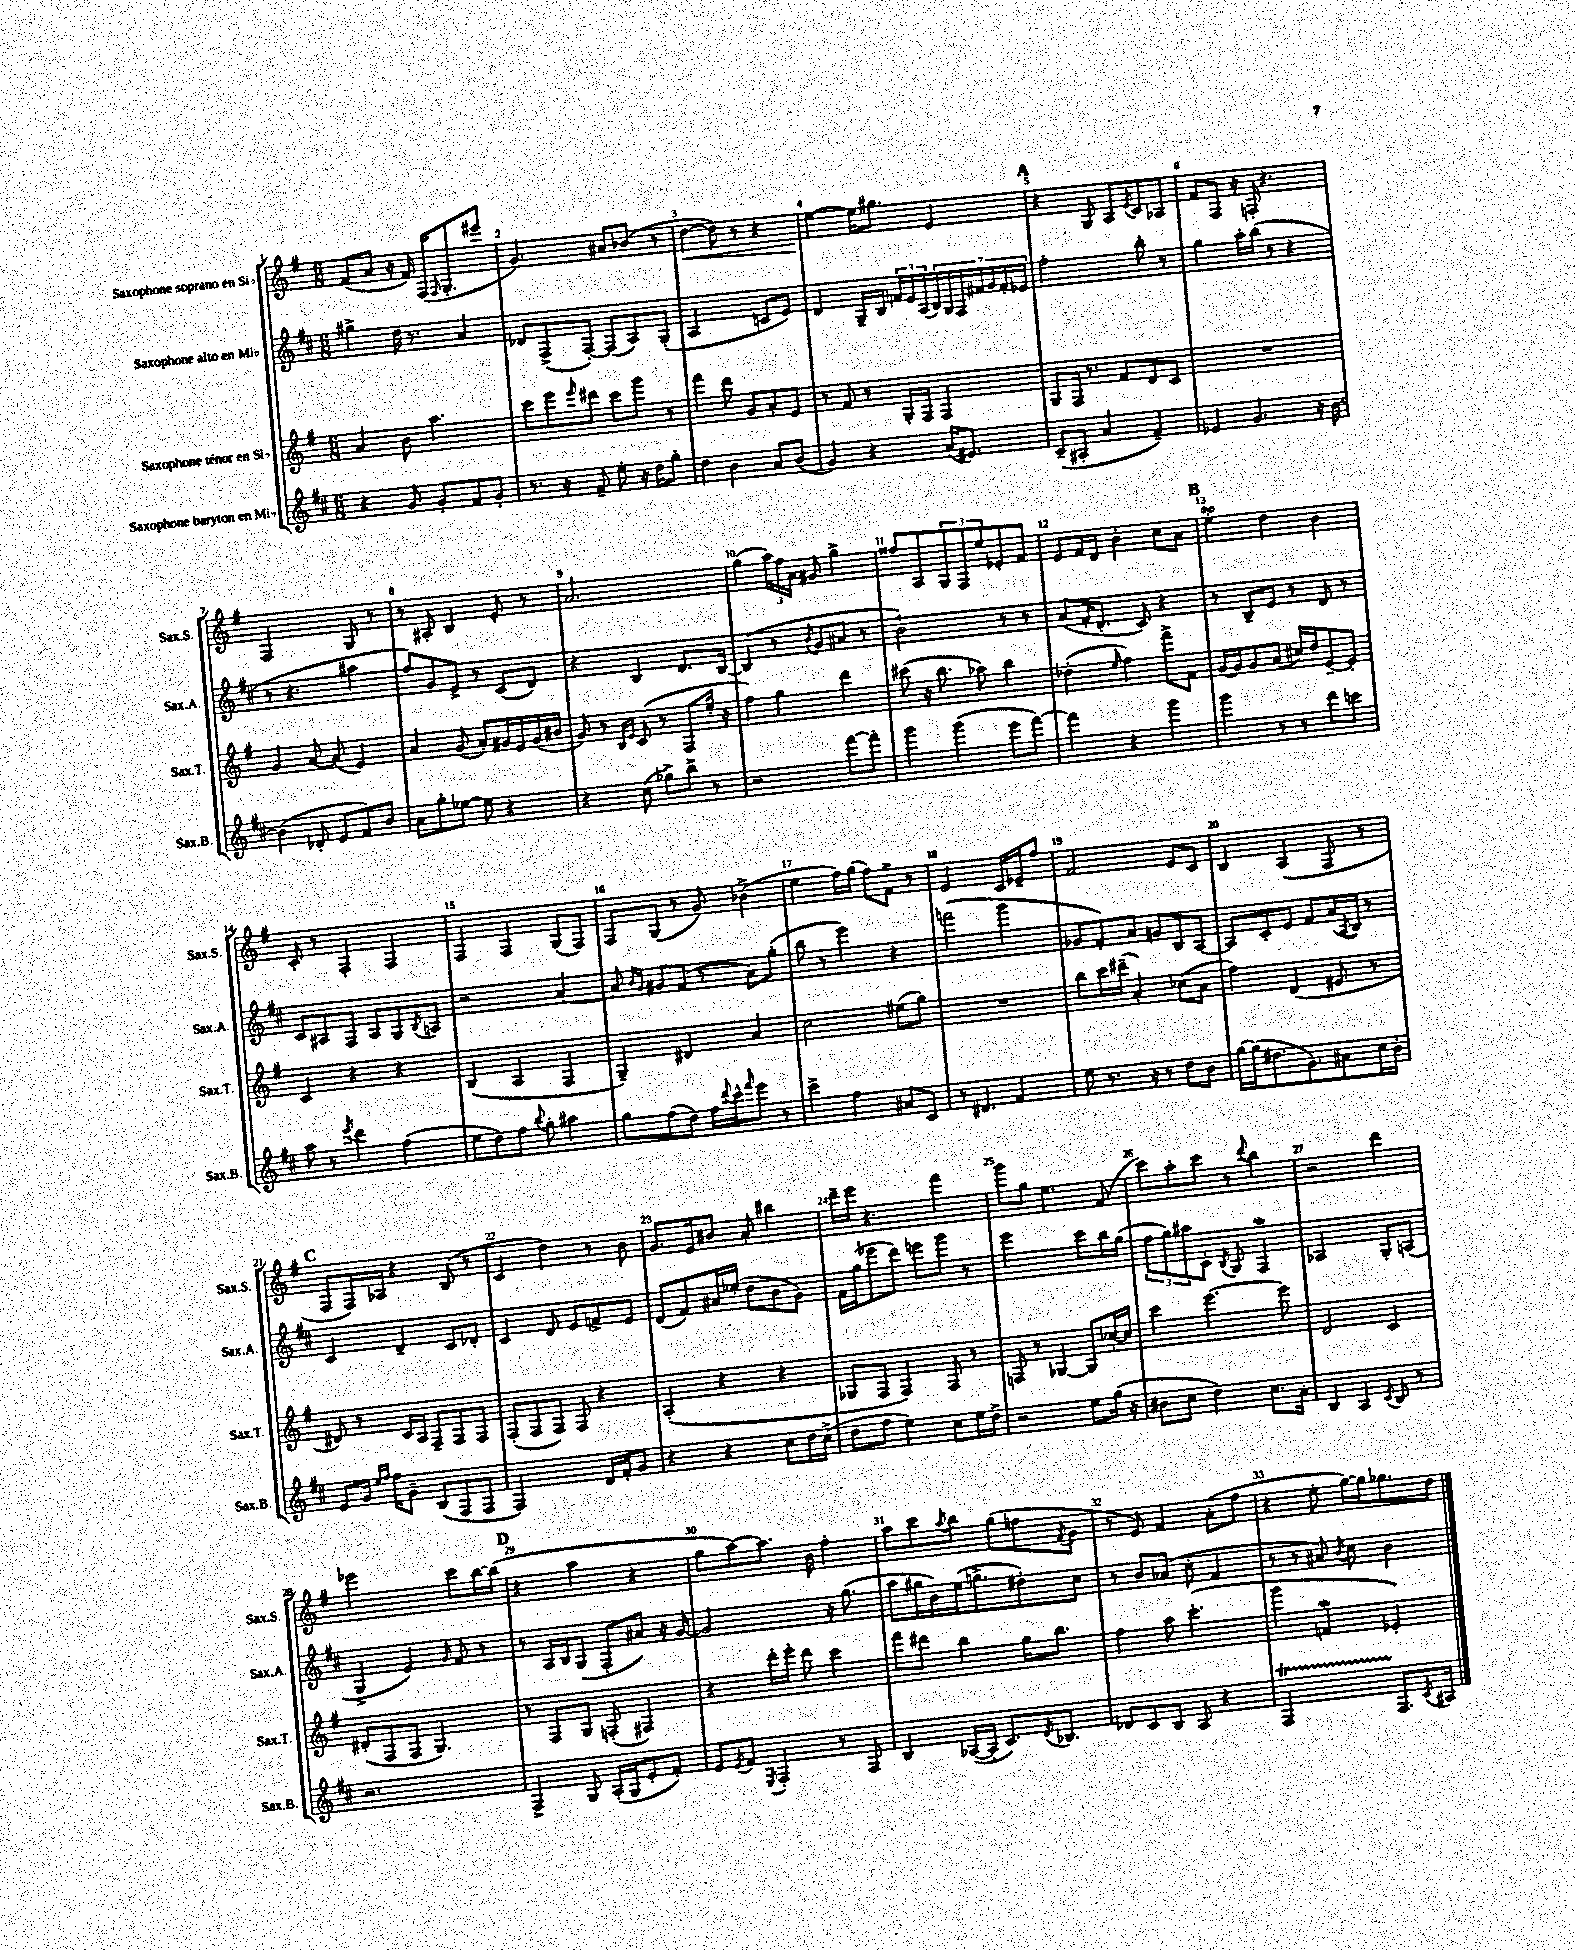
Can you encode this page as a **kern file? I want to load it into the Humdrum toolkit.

**kern	**kern	**kern	**kern
*staff4	*staff3	*staff2	*staff1
*clefG2	*clefG2	*clefG2	*clefG2
*k[f#c#]	*k[f#]	*k[f#c#]	*k[f#]
*M6/8	*M6/8	*M6/8	*M6/8
4r	4a	4gg#^	(8f#
.	.	.	8a
8g	8b	16dd	16r
.	.	8.r	16f#)
8g'	4.aa	.	(16F#
.	.	.	16qqF#
.	.	.	8.G'
8f#	.	4a	.
8g'	.	.	8eee#
=	=	=	=
8.r	8ccc	8d-	4.g)
.	8eee	(8F#^	.
16r	.	.	.
.	16qqeee	.	.
8f#~	8ddd#	[8F#')	.
8ee'	8ccc	(8F#]	8a#
16r	8ggg	8A)	(8b-
16dd	.	.	.
8gg'	8r	(8G'	8r
=	=	=	=
4dd	4fff#	2A	[4dd
4b	8ddd	.	8dd])
.	8g	.	8r
8a	8a'	8c	4r
(8b	8e	8e)	.
=	=	=	=
4g)	8r	4d	[4ee
.	8f#	.	.
4r	8r	16G~	16ee]
.	.	16B	8.gg#
.	16G'	24f	.
.	.	24e	.
.	16F#	.	.
.	.	(24A	.
(16a	4F#	28B)	4e
.	.	28G	.
8.e#)	.	.	.
.	.	28F#	.
.	.	28f#	.
.	.	28g	.
.	.	28f#'	.
.	.	28e-	.
=	=	=	=
(8c#~	8G	2ff#'	4r
8A#'	16F#	.	.
.	8.r	.	.
4a	.	.	8G
.	8f#	.	8A
.	.	.	8qe
4f#~)	8d	8bb'	8c
.	8c	8r	8A-
=	=	=	=
4e-	2.r	4gg	8f#
.	.	.	8F#
4.g	.	16aa'	16r
.	.	(16bb	16F'
.	.	8r	4.r
.	.	4r	.
16r	.	.	.
[16b	.	.	.
=	=	=	=
(4b]	4g	8r	2F#
.	.	4.r	.
8d-'	[8a	.	.
8e	(8a]	.	.
8f#)	4e)	4aa#	8G
8b	.	.	8r
=	=	=	=
8a	4a	8ff#)	8r
8gg'	.	8g	8A#'
[8ee-	(8g	8e^	4B
8ee-]	8a')	8r	.
4r	16g#	(8c#	8e'
.	16e	.	.
.	(16g#	8d)	8r
.	16b#	.	.
=	=	=	=
4r	8g)	4r	2.a
.	8r	.	.
.	16qqB	.	.
.	16qqe	.	.
(8cc#	(8c	4B	.
8gg-^)	8r	.	.
8bb^	8F#	8.d	.
8r	16ee'	.	.
.	16r	[16B	.
=	=	=	=
2r	4ff#)	(4B]	(4gg
.	4gg	8r	24aa)
.	.	.	24ff#
.	.	.	24a
.	.	8qb	.
.	.	8g	8g#
[8fff#	4ddd	8a#	4gg^
8fff#']	.	8r	.
=	=	=	=
4ggg	(8ccc#	2b`)	8ff##
.	16r	.	8A
.	8.bb	.	.
(4ggg	.	.	12G
.	.	.	12F#
.	8aa-)	.	.
.	.	.	12ee
8eee	4bb	8r	8e-'
[8fff#)	.	8r	8f#
=	=	=	=
4fff#]	(4dd-'	(8a	8e
.	.	16f#'	16f#
.	.	8.d'	16d
.	16qqee	.	.
4r	4ff#)	.	4b'
.	.	8c#)	.
4ggg	8fff#^	4r	8cc
.	8f#	.	8a
=	=	=	=
4ggg	[16g	8r	4ee'
.	16g]	.	.
.	8g	8B~	.
8r	(8a	8e	4dd
8r	16cc#)	8r	.
.	16dd	.	.
8ddd	[8e~	8d	4b
8ccc	8e']	8r	.
=	=	=	=
8aa	4c	8c#	8c'
8r	.	8A#	8r
8qeee	.	.	.
4ddd	4r	8F#	4F#'
.	.	8A#	.
(4ff#	4r	8G	4F#
.	.	8qB	.
.	.	8A	.
=	=	=	=
8ee	(4B	2r	4F#
8dd)	.	.	.
8ff#	4A	.	4F#
8qqbb	.	.	.
8gg'	.	.	.
4aa#	4F#	[4a	(8G
.	.	.	8F#)
=	=	=	=
8gg	4G~)	8a]	8F#
.	.	16qqb	.
.	.	16qqg	.
(8ff#	.	8g#	(8G
8dd)	4d#	(8f#	8r
16ff#	.	8r	8g)
8qqddd	.	.	.
16ccc#^^	.	.	.
16qqfff#	.	.	.
8eee	4a	8a)	(4b-^
8r	.	(8gg'	.
=	=	=	=
4ccc#^	2cc	8bb	4ee
.	.	8r	.
4ff#	.	4eee)	16ff#)
.	.	.	(16gg
.	.	.	8ff#)
8a#	(8ee#	4r	8f#^
8c#	8gg)	.	8r
=	=	=	=
8r	2.r	(2fff	2e
4.d#	.	.	.
4f#	.	4ggg	16c
.	.	.	16e-~
.	.	.	8ff#
=	=	=	=
8ee	8bb	8g-	2f#
8.r	16ccc	8f#')	.
.	(16ddd#~	.	.
.	4a')	8a	.
16r	.	.	.
8r	.	8g	.
8dd	(8cc-	8B	8e
8b	8a	[8A	8c
=	=	=	=
[16gg	4ff#)	8A]	4B
(16gg]	.	.	.
8.dd#	.	8c#'	.
.	(4d	8e	(4A
8.g)	.	.	.
.	.	8f#	.
8a#	8e#	(16a	8F#
.	.	8qA	.
.	.	16B)	.
16cc#	8r	8r	8r
16b'	.	.	.
=	=	=	=
8e	8d#)	4c#	8F#
16g	8r	.	16F#)
16qqee	.	.	.
16qqff#	.	.	.
16ff#	.	.	16A-
8g~	16c	4d~	4r
.	16A	.	.
(8B	8F#~	.	.
8F#	8F#	8c#	(8B
8F#	8F#	8d-'	8r
=	=	=	=
2F#)	(8F#'	4c#	4c
.	8F#	.	.
.	8F#)	8d	4dd)
.	8F#	8e	.
16d	4r	8f^	8r
16f#'	.	.	.
8g	.	8e	8b
=	=	=	=
4r	(4A'	(8d	8.g
.	.	8f#)	.
.	.	.	16e
4r	4r	16a#	8b#
.	.	(16ee-'	.
.	.	8dd	8a'
8cc#	4r	8b	4bb#
16dd	.	8g)	.
(16cc#^	.	.	.
=	=	=	=
8dd	8G-	16f#	16ddd~
.	.	(16gg	16eee
8ff#	8F#	8eee-	4.r
4ee)	4F#)	8ddd)	.
.	.	8eee	.
8cc#	8F#	8ggg	4fff#
16ee	8r	8r	.
16dd^	.	.	.
=	=	=	=
2r	8F	2eee	8ggg
.	8r	.	8gg
.	[4G-	.	4.ee
8ee	8G-]	8ccc#	.
(16gg	[16cc-'	16bb	(8f#
16r	16cc-]	(16gg	.
=	=	=	=
8b#	4ccc	12ff#	8ccc)
.	.	12gg)	.
8cc#	.	.	8aa'
.	.	12aa#	.
4dd)	[4.eee	8c#'	8ccc
.	.	8qB	.
.	.	8G	8r
.	.	.	8qqddd
8.cc#	.	4F#	4bb
.	8eee]	.	.
16a'	.	.	.
=	=	=	=
4B	2d	2A-	2r
4A	.	.	.
8qc#	.	.	.
8B	4c	8G'	4ddd
8r	.	(8A	.
=	=	=	=
2.r	(8d#'	4G^	2eee-
.	8F#	.	.
.	8F#	4e)	.
.	4.G)	.	.
.	.	16qqg	.
.	.	8f#	8ccc
.	.	8r	[16bb
.	.	.	(16bb]
=	=	=	=
4F#^	8r	8r	4r
.	8F#	16A	.
.	.	16B	.
8G	8G	(8G	4aa
(16A'	(8F'	8F#'	.
16G	.	.	.
8e'	4F#)	8a#)	4r
8f#')	.	16r	.
.	.	[16g	.
=	=	=	=
8e	4r	2g]	8gg
8qe	.	.	.
8f#	.	.	[8aa)
8qE	.	.	.
4F#'	16ddd'	.	8.aa]
.	16eee'	.	.
.	8ddd	.	.
.	.	.	16b
8r	4ccc	16r	4ff#'
.	.	(8.gg	.
8F#	.	.	.
=	=	=	=
4B	8fff#	8aa	8aa
.	8ddd#	16gg#	8ccc
.	.	16b)	.
.	.	.	8qaa
([16A-	4bb	(16ee	8bb
16A-']	.	8.gg^	.
8.c#)	.	.	(8gg
.	16gg	8dd#')	8ff
8qd	.	.	.
8.B-	8.bb	.	.
.	.	.	8qf#
.	.	8cc#	8g
=	=	=	=
8d-	4ff#	8r	8r
8c#	.	8b	8e)
8B	8aa	(8a-	4f#
8A	(4.ccc'	8cc#'	.
4r	.	4f#	(8a'
.	.	.	8ff#
=	=	=	=
2F#	4ggg	8r	4r
.	.	8r	.
.	4f	8a#)	8ee'
.	.	8qb	.
.	.	8cc#	[16gg)
.	.	.	16gg]
8.F#	4e-')	4b	8.gg-
8qc#	.	.	.
16A#	.	.	16dd
==	==	==	==
*-	*-	*-	*-
